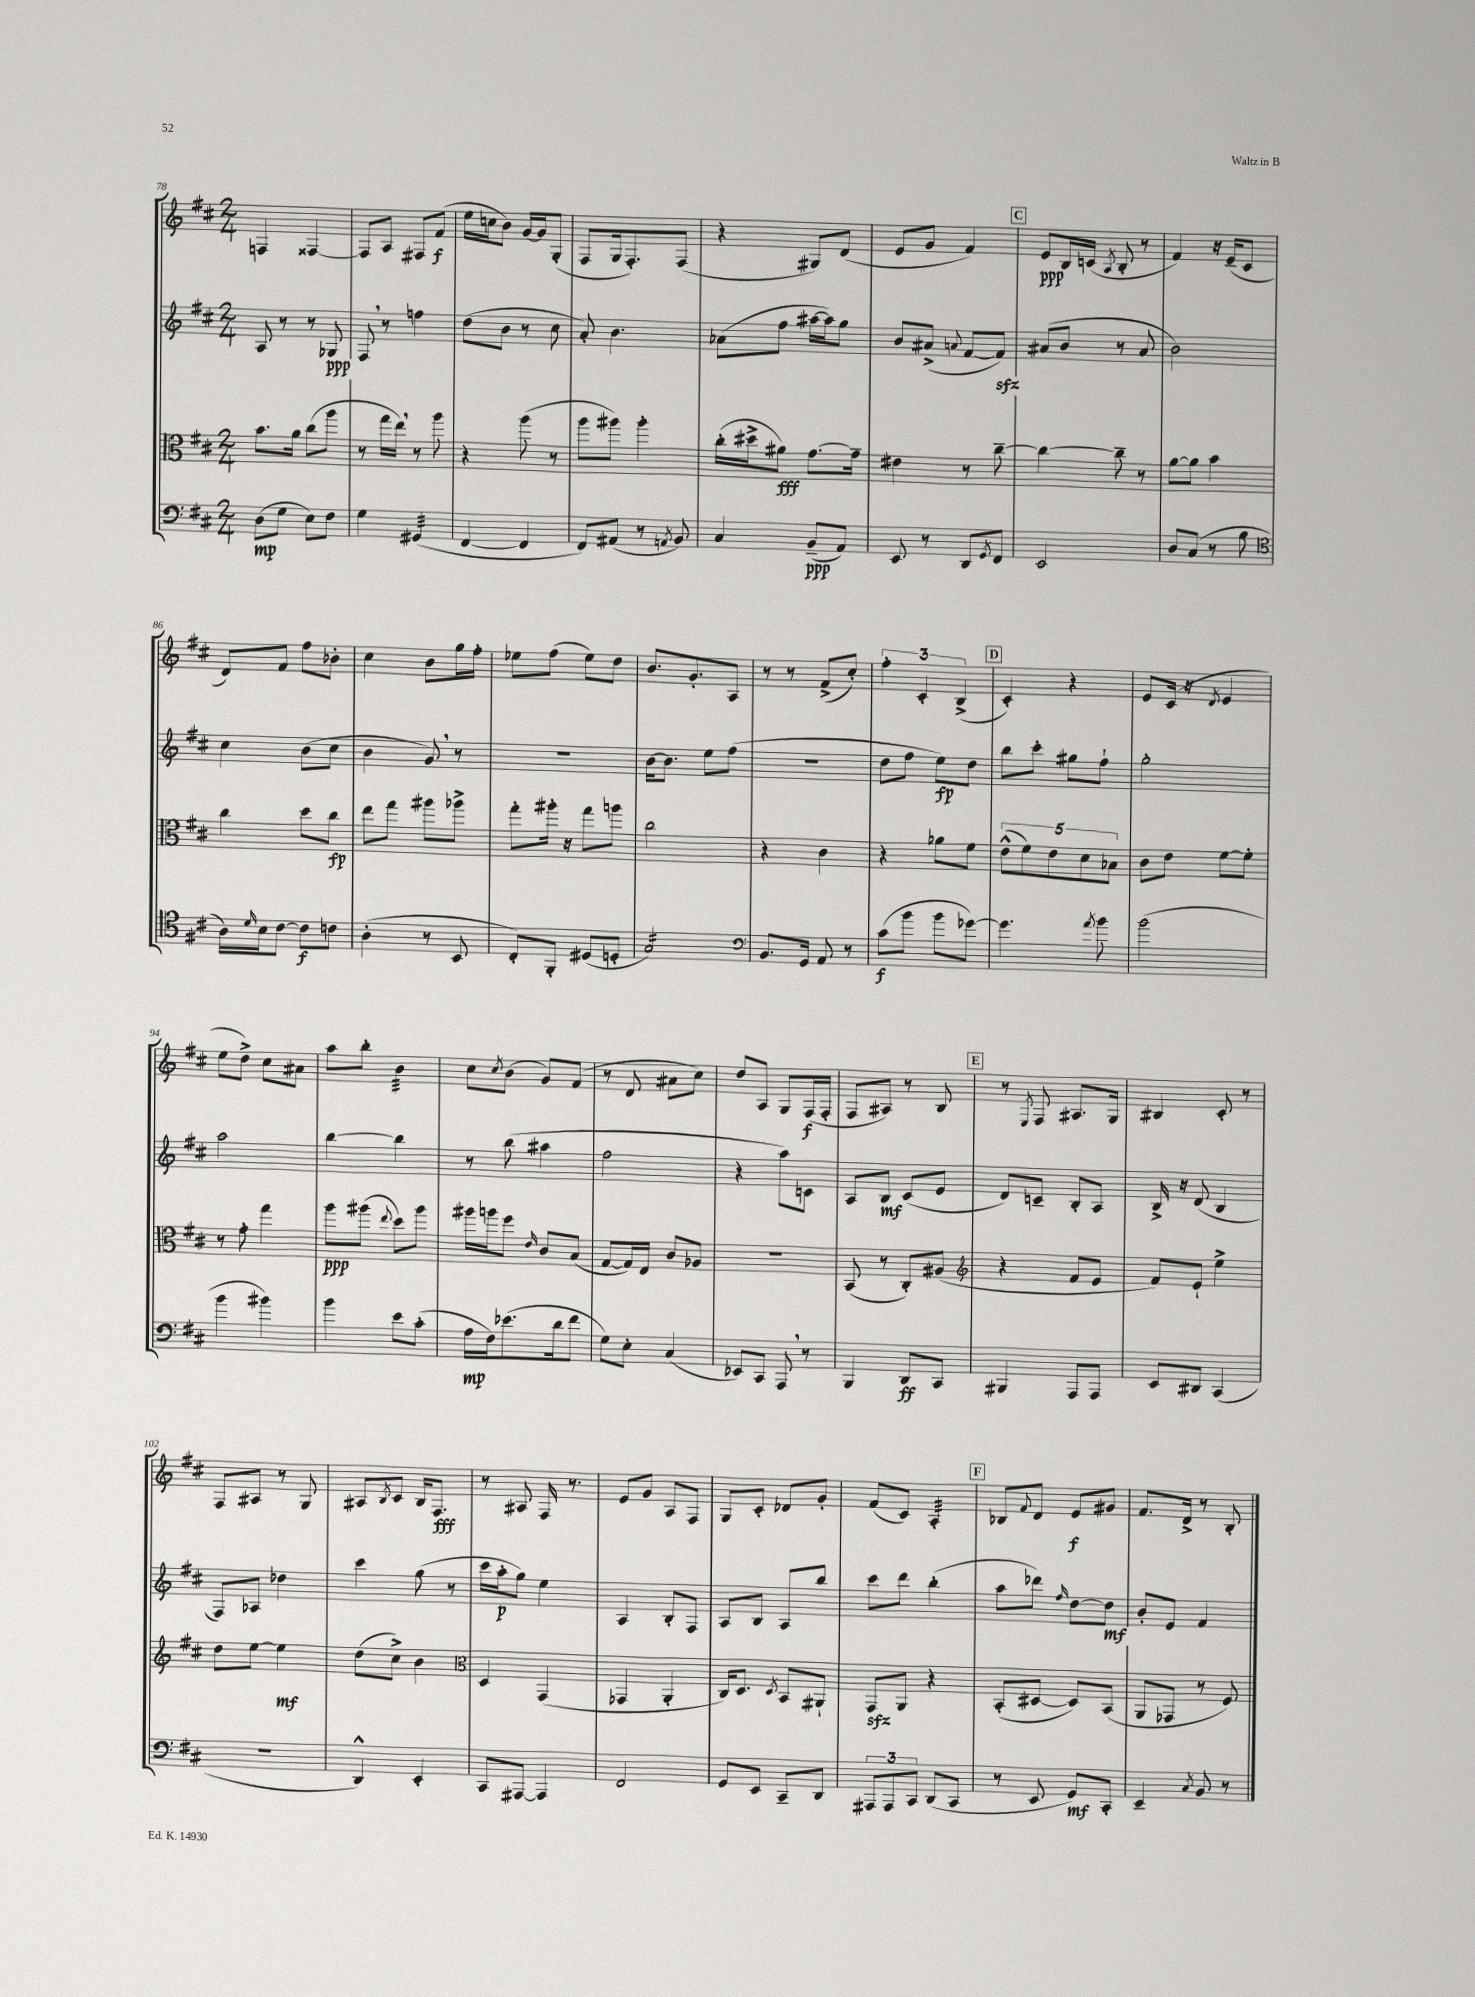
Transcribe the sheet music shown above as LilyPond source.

<<
\new StaffGroup <<
\new Staff = "s0" {
    \clef treble \key d \major \numericTimeSignature \time 2/4
    f4 fisis4~ |
    fisis8 a8 fis8 fis'8\f( |
    e''16 c''16 b'8) g'16~ g'16 g8-.( |
    fis8 g16 fis8.-.) fis8( |
    r4 gis8) d'8( |
    e'8 g'8 fis'4) |
    \mark \markup { \box "C" } e'8\ppp b16 c'16( \acciaccatura { a8 } b8-. r8 |
    fis'4) r16 e'16--( cis'8 |
    d'8) fis'8 fis''8 bes'8-. |
    cis''4 b'8 g''16 fis''16-. |
    ees''8 fis''8( ees''8) d''8 |
    b'8. g'8.-. a8 |
    r8 r8 fis'8->( cis''8-.) |
    \tuplet 3/2 { fis''4-. cis'4-. b4->( } |
    \mark \markup { \box "D" } cis'4-.) r4 |
    e'8 cis'16( r16 \acciaccatura { d'8 } e'4 |
    e''8 d''8->) cis''8 ais'8 |
    a''8 b''8-. b'4:32 |
    cis''8 \acciaccatura { cis''8 } b'8( g'8) fis'8( |
    r8 d'8 ais'8 cis''8) |
    d''8 a8 g8 fis16\f( fis16-. |
    fis8 ais8) r8 b8 |
    \mark \markup { \box "E" } r8 \acciaccatura { e8 } fis8 ais8. g16 |
    bis4 cis'8-. r8 |
    fis8 ais8 r8 g8 |
    ais8 \acciaccatura { b8 } cis'8 b16 fis8.\fff |
    r8 ais8 fis16 r8. |
    e'8 g'8 a8 fis8 |
    g8 cis'8-. des'8 g'8-. |
    fis'8( cis'8) a4:32-. |
    \mark \markup { \box "F" } bes8 \appoggiatura { fis'8 } d'8 e'8\f gis'8 |
    fis'8. d'16-> r8 b8-. \bar "|." |
}
\new Staff = "s1" {
    \clef treble \key d \major \numericTimeSignature \time 2/4
    a8 r8 r8 ges8\ppp |
    fis8 \breathe r8 f''4 |
    d''8( b'8 r8 cis''8 |
    a'8-.) b'4. |
    aes'8( fis''8 ais''16~ ais''16) g''8 |
    b'8 ais'8->( \appoggiatura { a'8 } fis'8~ fis'8\sfz) |
    \mark \markup { \box "C" } ais'8( b'8 r8 ais'8 |
    b'2) |
    cis''4 b'8( cis''8 |
    b'4 g'8) \breathe r8 |
    r2 |
    b'16~ b'8. e''8 fis''8( |
    R2 |
    d''8 fis''8 e''8\fp) d''8 |
    \mark \markup { \box "D" } b''8 cis'''8-. gis''8 fis''8-! |
    g''2-. |
    a''2 |
    b''4~ b''4 |
    r8 b''8( ais''4 |
    fis''2 |
    r4 a''8) c'8 |
    a8 b8\mf cis'8( e'8 |
    \mark \markup { \box "E" } d'8) c'8-- b8-. a8 |
    b16-> r16 d'8( b4 |
    fis8) aes8 des''4 |
    cis'''4 g''8( r8 |
    cis'''16 a''16-.\p g''8) e''4 |
    a4 b8-. fis8 |
    a8 b8 a8 b''8 |
    cis'''8 d'''8 b''4-.( |
    \mark \markup { \box "F" } a''8 des'''8) \grace { fis''16 } d''8~ d''8\mf |
    b'8-. e'8 fis'4 \bar "|." |
}
\new Staff = "s2" {
    \clef alto \key d \major \numericTimeSignature \time 2/4
    b'8. a'16 cis''8( a''8 |
    r8 g''16 e''16) \breathe r8 a''8 |
    r4 a''8( r8 |
    a''8 ais''8) ais''4-. |
    cis''16-.( dis''16-> ais'8\fff) g'8.~ g'16-- |
    eis'4 r8 cis''8~-- |
    \mark \markup { \box "C" } cis''4~ cis''8-- r8 |
    a'8~ a'8 b'4 |
    cis''4 d''8 cis''8\fp |
    e''8 g''8 ais''8 aes''8-> |
    g''8-. ais''16-. r16 g''8 a''8 |
    cis''2 |
    r4 cis'4 |
    r4 aes'8 fis'8 |
    \mark \markup { \box "D" } \tuplet 5/4 { e'8-^( fis'8) e'8 d'8 bes8 } |
    cis'8 e'8 fis'8~ fis'8-. |
    r8 g'8-. g''4 |
    a''8\ppp ais''8( \appoggiatura { e''8 } d''8) ais''8 |
    ais''16 a''16 fis''8 \grace { e'16 } cis'8 b8( |
    g8~ g16) e16 cis'8 aes8 |
    R2 |
    b,8( r8 cis8-.) ais8( |
    \mark \markup { \box "E" } \clef treble r4 fis'8 e'8 |
    fis'8) e'8-! e''4-> |
    d''8 e''8~ e''4\mf |
    d''8( cis''8->) b'4 |
    \clef alto d4 g,4( |
    ges,4 a,4-. |
    cis16) d8. \acciaccatura { d8 } b,8 ais,8-! |
    g,8\sfz a,8 r4 |
    \mark \markup { \box "F" } b,8-.( dis8~ dis8) b,8( |
    a,8 ges,8 r8 fis8) \bar "|." |
}
\new Staff = "s3" {
    \clef bass \key d \major \numericTimeSignature \time 2/4
    d8\mp( g8 e8) fis8 |
    g4 gis,4:32( |
    fis,4~ fis,4 |
    fis,8) ais,8( r8 \acciaccatura { a,8 } b,8) |
    cis4 b,8--\ppp( a,8) |
    e,8 r8 d,8 \acciaccatura { g,8 } fis,8 |
    \mark \markup { \box "C" } e,2 |
    d8 cis8( r8 b8 |
    \clef tenor a16) \grace { d'16 } b16 cis'8~ cis'8\f c'8 |
    a4-.( r8 b,8 |
    cis8-.) fis,8-. dis8( d8-. |
    g2:16) |
    \clef bass b,8. g,16 a,8 r8 |
    cis'8\f( b'8 b'8 ges'8~) |
    \mark \markup { \box "D" } ges'4. \acciaccatura { a'8 } b'8 |
    b'2( |
    b'4 bis'4) |
    b'4 e'8 cis'8-.( |
    a16\mp fis16) ees'8.( d'16 fis'8 |
    g8) e8-. cis4( |
    ees,8) cis,8 a,,8 \breathe r8 |
    b,,4 d,8\ff cis,8 |
    \mark \markup { \box "E" } bis,,4 a,,8 a,,8 |
    e,8 dis,8 cis,4( |
    R2 |
    d,4-^) e,4-. |
    cis,8 ais,,8~ ais,,4 |
    fis,2 |
    g,8 e,8 cis,8-- d,8 |
    \tuplet 3/2 { ais,,8 ais,,8 cis,8 } d,8( cis,8 |
    \mark \markup { \box "F" } r8 e,8 g,8\mf) cis,8-. |
    e,4-- \acciaccatura { cis8 } b,8 r8 \bar "|." |
}
>>
>>
\layout { \context { \Score currentBarNumber = #78 } }
